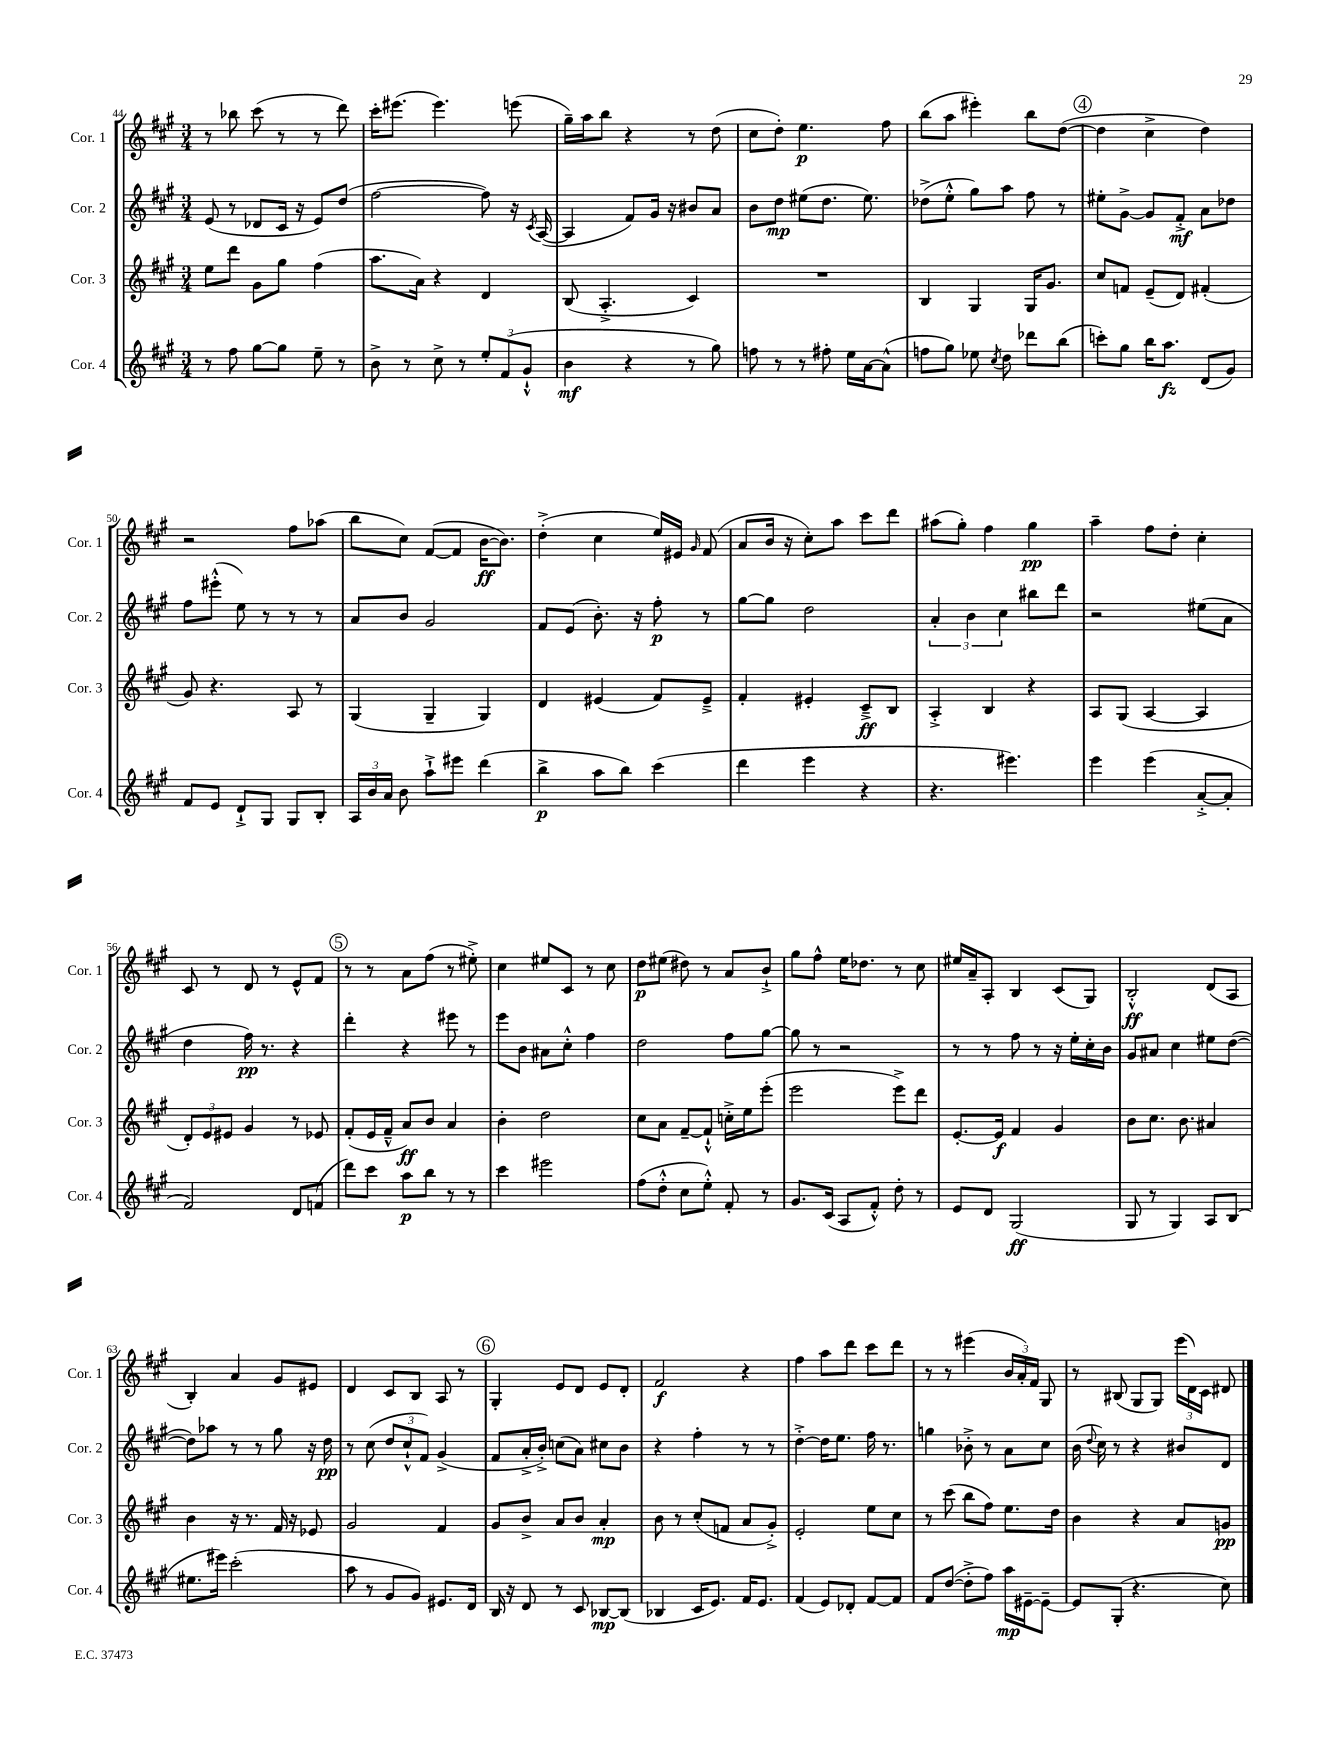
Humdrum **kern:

**kern	**dynam	**kern	**dynam	**kern	**dynam	**kern	**dynam
*part4	*part4	*part3	*part3	*part2	*part2	*part1	*part1
*staff4	*staff4	*staff3	*staff3	*staff2	*staff2	*staff1	*staff1
*I"Cor. 4	*	*I"Cor. 3	*	*I"Cor. 2	*	*I"Cor. 1	*
*I'Cor. 4	*	*I'Cor. 3	*	*I'Cor. 2	*	*I'Cor. 1	*
*clefG2	*	*clefG2	*	*clefG2	*	*clefG2	*
*k[f#c#g#]	*	*k[f#c#g#]	*	*k[f#c#g#]	*	*k[f#c#g#]	*
*M3/4	*	*M3/4	*	*M3/4	*	*M3/4	*
=44	=44	=44	=44	=44	=44	=44	=44
8r	.	8ee\L	.	(8e/	.	8r	.
8ff#\	.	8ddd\J	.	8r	.	8bb-X\	.
[8gg#\L	.	8g#\L	.	8d-X/L	.	(8ccc#\	.
8gg#\J]	.	8gg#\J	.	16c#/Jk	.	8r	.
.	.	.	.	16r	.	.	.
8ee~\	.	(4ff#\	.	8e/L)	.	8r	.
8r	.	.	.	(8dd/J	.	8ddd\)	.
=45	=45	=45	=45	=45	=45	=45	=45
8b^\	.	8.aa\L	.	[2ff#\	.	16ccc#'\KL	.
.	.	.	.	.	.	(8.eee#X\J	.
8r	.	.	.	.	.	.	.
.	.	16a\Jk)	.	.	.	.	.
8cc#^\	.	4r	.	.	.	4.eee#\)	.
8r	.	.	.	.	.	.	.
12ee'/L	.	4d/	.	8ff#\])	.	.	.
(12f#/	.	.	.	.	.	.	.
.	.	.	.	16r	.	(8eeen\	.
12g#`^^/J	.	.	.	.	.	.	.
.	.	.	.	8qc#/	.	.	.
.	.	.	.	([16A/	.	.	.
=46	=46	=46	=46	=46	=46	=46	=46
4b\	mf	(8B/	.	4A/]	.	16gg#~\LL)	.
.	.	.	.	.	.	16aa\J	.
.	.	4.A'^/	.	.	.	8bb\J	.
4r	.	.	.	8f#/L)	.	4r	.
.	.	.	.	16g#/Jk	.	.	.
.	.	.	.	16r	.	.	.
8r	.	4c#/)	.	8b#X/L	.	8r	.
8gg#\)	.	.	.	8a/J	.	(8dd\	.
=47	=47	=47	=47	=47	=47	=47	=47
8ffn\	.	2.r	.	8b\L	.	8cc#\L	.
8r	.	.	.	8dd\J	mp	8dd'\J)	.
8r	.	.	.	(8ee#X\L	.	4.ee\	p
8ff#X'\	.	.	.	8.dd\J	.	.	.
16ee\LL	.	.	.	.	.	.	.
[16a\J	.	.	.	8.ee#\)	.	.	.
(8a^^\J]	.	.	.	.	.	8ff#\	.
=48	=48	=48	=48	=48	=48	=48	=48
8ffn\L	.	4B/	.	(8dd-X^\L	.	(8bb\L	.
8gg#\J)	.	.	.	8ee'^^\J	.	8aa\J	.
8ee-X\	.	4G#/	.	8gg#\L)	.	4eee#X'\)	.
8qcc#/	.	.	.	.	.	.	.
8dd\	.	.	.	8aa\J	.	.	.
8ddd-X\L	.	16G#/KL	.	8ff#\	.	8bb\L	.
.	.	8.g#/J	.	.	.	.	.
(8bb\J	.	.	.	8r	.	([8dd\J	.
!!LO:REH:place=s1:t=4
=49	=49	=49	=49	=49	=49	=49	=49
8cccn'\L)	.	8cc#/L	.	8ee#X'\L	.	4dd\]	.
8gg#\J	.	8fn/J	.	[8g#^\J	.	.	.
16bb\KL	.	(8e~/L	.	8g#/L]	.	4cc#^\	.
8.aa\J	fz	.	.	.	.	.	.
.	.	8d/J)	.	8f#'^/J	mf	.	.
(8d/L	.	(4f#X'/	.	8a\L	.	4dd\)	.
8g#/J)	.	.	.	8dd-X\J	.	.	.
!!LO:LB:g=z
=50	=50	=50	=50	=50	=50	=50	=50
8f#/L	.	8g#/)	.	8ff#\L	.	2r	.
8e/J	.	4.r	.	(8eee#X'^^\J	.	.	.
8d`^/L	.	.	.	8ee\)	.	.	.
8G#/J	.	.	.	8r	.	.	.
8G#/L	.	8A/	.	8r	.	8ff#\L	.
8B'/J	.	8r	.	8r	.	(8aa-X\J	.
=51	=51	=51	=51	=51	=51	=51	=51
24A/LL	.	(4G#/	.	8a/L	.	8bb\L	.
24b/	.	.	.	.	.	.	.
24a/JJ	.	.	.	.	.	.	.
8b\	.	.	.	8b/J	.	8cc#\J)	.
8aa`^\L	.	4G#~/	.	2g#/	.	([8f#/L	.
8eee#X\J	.	.	.	.	.	8f#/J]	.
(4ddd\	.	4G#/)	.	.	.	[16b\KL	ff
.	.	.	.	.	.	8.b\J])	.
=52	=52	=52	=52	=52	=52	=52	=52
4bb^\	p	4d/	.	8f#/L	.	(4dd'^\	.
.	.	.	.	(8e/J	.	.	.
8aa\L	.	(4e#X/	.	8.b'\)	.	4cc#\	.
8bb\J)	.	.	.	.	.	.	.
.	.	.	.	16r	.	.	.
(4ccc#\	.	8f#/L)	.	8ff#'\	p	16ee/LL)	.
.	.	.	.	.	.	16e#X/JJ	.
.	.	.	.	.	.	16qqg#/	.
.	.	8e#~^/J	.	8r	.	(8f#/	.
=53	=53	=53	=53	=53	=53	=53	=53
4ddd\	.	4f#'/	.	[8gg#\L	.	8a/L	.
.	.	.	.	8gg#\J]	.	16b/Jk	.
.	.	.	.	.	.	16r	.
4eee\	.	4e#X'/	.	2dd\	.	8cc#'\L)	.
.	.	.	.	.	.	8aa\J	.
4r	.	8c#~^/L	ff	.	.	8ccc#\L	.
.	.	8B/J	.	.	.	8ddd\J	.
=54	=54	=54	=54	=54	=54	=54	=54
4.r	.	4A'^/	.	6a'/	.	(8aa#X\L	.
.	.	.	.	.	.	8gg#'\J)	.
.	.	.	.	6b\	.	.	.
.	.	4B/	.	.	.	4ff#\	.
.	.	.	.	6cc#\	.	.	.
4.eee#X\)	.	.	.	.	.	.	.
.	.	4r	.	8bb#X\L	.	4gg#\	pp
.	.	.	.	8ddd\J	.	.	.
=55	=55	=55	=55	=55	=55	=55	=55
4eee\	.	8A/L	.	2r	.	4aa~\	.
.	.	(8G#/J	.	.	.	.	.
(4eee\	.	[4A/	.	.	.	8ff#\L	.
.	.	.	.	.	.	8dd'\J	.
[8a'^/L	.	4A/]	.	(8ee#X\L	.	4cc#'\	.
8a'/J]	.	.	.	8a\J	.	.	.
!!LO:LB:g=z
=56	=56	=56	=56	=56	=56	=56	=56
2f#/)	.	12d'/L)	.	4dd\	.	8c#/	.
.	.	12e/	.	.	.	.	.
.	.	.	.	.	.	8r	.
.	.	12e#X/J	.	.	.	.	.
.	.	4g#/	.	16ff#\)	pp	8d/	.
.	.	.	.	8.r	.	.	.
.	.	.	.	.	.	8r	.
8d/L	.	8r	.	4r	.	8e^^/L	.
(8fn/J	.	8e-X/	.	.	.	8f#/J	.
!!LO:REH:place=s1:t=5
=57	=57	=57	=57	=57	=57	=57	=57
8ddd\L)	.	(8f#'/L	.	4ddd'\	.	8r	.
8ccc#\J	.	16e/L	.	.	.	8r	.
.	.	16f#~^^/JJ	.	.	.	.	.
8aa\L	p	8a/L)	ff	4r	.	8a\L	.
8bb\J	.	8b/J	.	.	.	(8ff#\J	.
8r	.	4a/	.	8eee#X\	.	8r	.
8r	.	.	.	8r	.	8ee#X'^\)	.
=58	=58	=58	=58	=58	=58	=58	=58
4ccc#\	.	4b'\	.	8eee\L	.	4cc#\	.
.	.	.	.	8b\J	.	.	.
2eee#X\	.	2dd\	.	8a#X\L	.	8ee#X/L	.
.	.	.	.	8cc#'^^\J	.	8c#/J	.
.	.	.	.	4ff#\	.	8r	.
.	.	.	.	.	.	8cc#\	.
=59	=59	=59	=59	=59	=59	=59	=59
(8ff#\L	.	8cc#\L	.	2dd\	.	8dd\L	p
8dd'^^\J	.	8a\J	.	.	.	(8ee#X\J	.
8cc#\L	.	[8f#~/L	.	.	.	8dd#X\)	.
8ee'^^\J)	.	8f#`^^/J]	.	.	.	8r	.
8f#'/	.	16ccn'^\LL	.	8ff#\L	.	8a/L	.
.	.	16ee\J	.	.	.	.	.
8r	.	(8eee'\J	.	[8gg#\J	.	8b`^/J	.
=60	=60	=60	=60	=60	=60	=60	=60
8.g#/L	.	2eee\	.	8gg#\]	.	8gg#\L	.
.	.	.	.	8r	.	8ff#^^\J	.
(16c#/Jk	.	.	.	.	.	.	.
8A/L	.	.	.	2r	.	16ee\KL	.
.	.	.	.	.	.	8.dd-X\J	.
8f#'^^/J)	.	.	.	.	.	.	.
8dd'\	.	8eee^\L)	.	.	.	8r	.
8r	.	8ddd\J	.	.	.	8cc#\	.
=61	=61	=61	=61	=61	=61	=61	=61
8e/L	.	[8.e'/L	.	8r	.	16ee#X/LL	.
.	.	.	.	.	.	16a~/J	.
8d/J	.	.	.	8r	.	8A'/J	.
.	.	16e/Jk]	f	.	.	.	.
(2G#/	ff	4f#/	.	8ff#\	.	4B/	.
.	.	.	.	8r	.	.	.
.	.	4g#/	.	16r	.	(8c#/L	.
.	.	.	.	16ee'\LL	.	.	.
.	.	.	.	16cc#'\	.	8G#/J)	.
.	.	.	.	16b\JJ	.	.	.
=62	=62	=62	=62	=62	=62	=62	=62
8G#/	.	8b\L	.	8g#/L	.	2B'^^/	ff
8r	.	8.cc#\J	.	8a#X/J	.	.	.
4G#/)	.	.	.	4cc#\	.	.	.
.	.	8.b\	.	.	.	.	.
8A/L	.	4a#X/	.	8ee#X\L	.	(8d/L	.
(8B/J	.	.	.	([8dd\J	.	8A/J	.
!!LO:LB:g=z
=63	=63	=63	=63	=63	=63	=63	=63
8.ee#X\L	.	4b\	.	8dd\L])	.	4B'/)	.
.	.	.	.	8aa-X\J	.	.	.
16eee#X\Jk)	.	.	.	.	.	.	.
(2ccc#'\	.	16r	.	8r	.	4a/	.
.	.	8.r	.	.	.	.	.
.	.	.	.	8r	.	.	.
.	.	16f#/	.	8gg#\	.	8g#/L	.
.	.	16r	.	.	.	.	.
.	.	8e-X/	.	16r	.	8e#X/J	.
.	.	.	.	16dd\	pp	.	.
=64	=64	=64	=64	=64	=64	=64	=64
8aa\	.	2g#/	.	8r	.	4d/	.
8r	.	.	.	(8cc#\	.	.	.
8g#/L	.	.	.	12dd/L	.	8c#/L	.
.	.	.	.	12cc#`^^/	.	.	.
8g#/J)	.	.	.	.	.	8B/J	.
.	.	.	.	12f#/J)	.	.	.
8.e#X/L	.	4f#/	.	(4g#^/	.	8A/	.
.	.	.	.	.	.	8r	.
16d/Jk	.	.	.	.	.	.	.
!!LO:REH:place=s1:t=6
=65	=65	=65	=65	=65	=65	=65	=65
16B/	.	8g#/L	.	8f#/L	.	4G#'/	.
16r	.	.	.	.	.	.	.
8d/	.	8b^/J	.	16a'^/L	.	.	.
.	.	.	.	16b'^/JJ)	.	.	.
8r	.	8a/L	.	(8ccn\L	.	8e/L	.
8c#/	.	8b/J	.	8a\J)	.	8d/J	.
[8B-X/L	mp	4a'/	mp	8cc#X\L	.	8e/L	.
(8B-/J]	.	.	.	8b\J	.	8d'/J	.
=66	=66	=66	=66	=66	=66	=66	=66
4B-X/	.	8b\	.	4r	.	2f#/	f
.	.	8r	.	.	.	.	.
16c#/KL	.	(8cc#'/L	.	4ff#'\	.	.	.
8.e/J)	.	.	.	.	.	.	.
.	.	8fn/J	.	.	.	.	.
16f#/KL	.	8a/L	.	8r	.	4r	.
8.e/J	.	.	.	.	.	.	.
.	.	8g#'^/J)	.	8r	.	.	.
=67	=67	=67	=67	=67	=67	=67	=67
(4f#/	.	2e'/	.	[4dd'^\	.	4ff#\	.
8e/L)	.	.	.	16dd\KL]	.	8aa\L	.
.	.	.	.	8.ee\J	.	.	.
8d-X'/J	.	.	.	.	.	8ddd\J	.
[8f#/L	.	8ee\L	.	16ff#\	.	8ccc#\L	.
.	.	.	.	8.r	.	.	.
8f#/J]	.	8cc#\J	.	.	.	8ddd\J	.
=68	=68	=68	=68	=68	=68	=68	=68
8f#/L	.	8r	.	4ggn\	.	8r	.
([8dd/J	.	(8ccc#\	.	.	.	8r	.
8dd'^\L]	.	8bb\L	.	8b-X'^\	.	(4eee#X\	.
8ff#\J)	.	8ff#\J)	.	8r	.	.	.
16aa\LL	mp	8.ee\L	.	8a\L	.	24b/LL	.
.	.	.	.	.	.	24a'/)	.
[16e#X~\J	.	.	.	.	.	.	.
.	.	.	.	.	.	24f#/JJ	.
8e#~\J_	.	.	.	8cc#\J	.	8G#/	.
.	.	16dd\Jk	.	.	.	.	.
=69	=69	=69	=69	=69	=69	=69	=69
8e#/L]	.	4b\	.	(16b\	.	8r	.
.	.	.	.	8qqdd/	.	.	.
.	.	.	.	16cc#\)	.	.	.
(8G#'/J	.	.	.	8r	.	(8B#X/	.
4.r	.	4r	.	4r	.	8G#/L	.
.	.	.	.	.	.	8G#/J)	.
.	.	8a/L	.	8b#X/L	.	(24eee\LL	.
.	.	.	.	.	.	24d\)	.
.	.	.	.	.	.	24c#\JJ	.
8cc#\)	.	8gn/J	pp	8d/J	.	8d#X/	.
==	==	==	==	==	==	==	==
*-	*-	*-	*-	*-	*-	*-	*-
